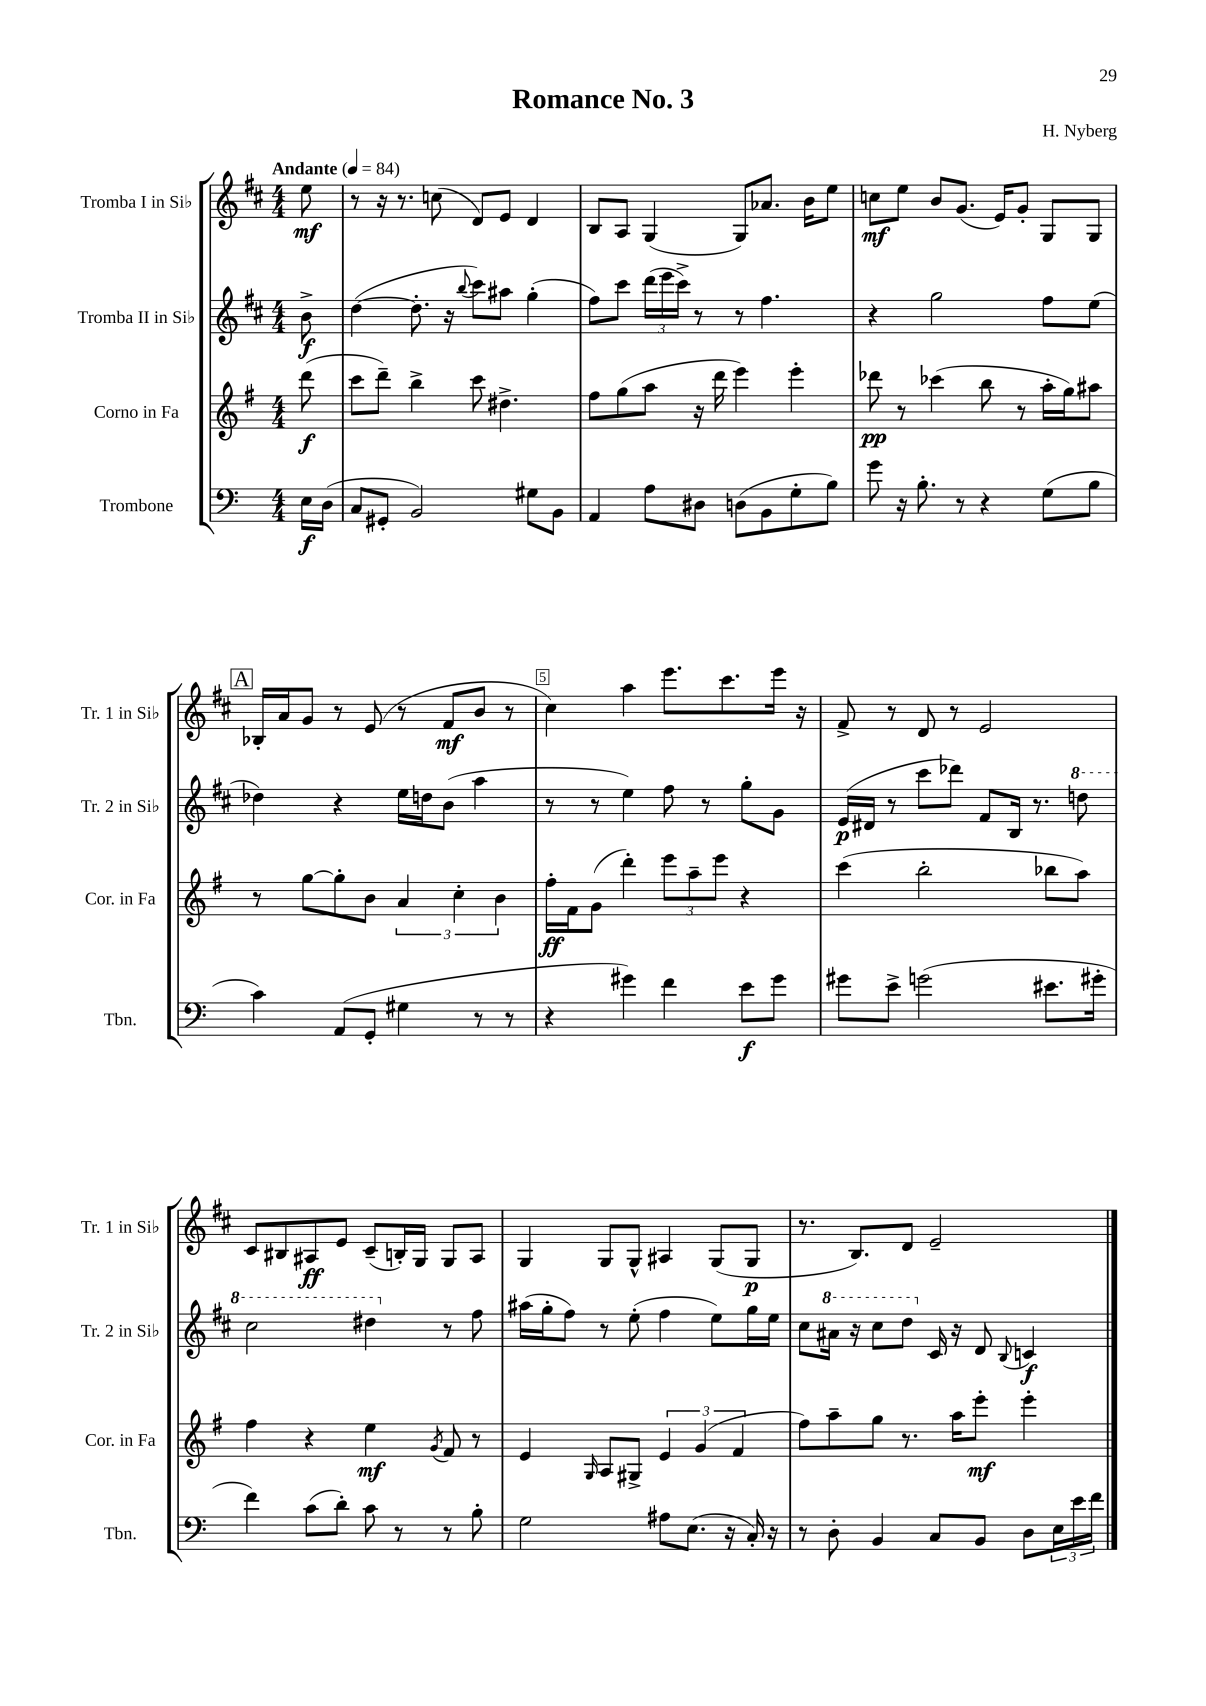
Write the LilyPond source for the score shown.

\header { title = "Romance No. 3" composer = "H. Nyberg" }
<<
\new StaffGroup <<
\new Staff = "s0" \with { instrumentName = "Tromba I in Sib" shortInstrumentName = "Tr. 1 in Sib" } {
    \clef treble \key d \major \numericTimeSignature \time 4/4 \partial 8 \tempo "Andante" 4 = 84
    e''8\mf |
    r8 r16 r8. c''8( d'8) e'8 d'4 |
    b8 a8 g4( g8) aes'8. b'16 e''8 |
    c''8\mf e''8 b'8 g'8.( e'16) g'8-. g8 g8 |
    \mark \markup { \box "A" } bes16-. a'16 g'8 r8 e'8( r8 fis'8\mf b'8 r8 |
    cis''4) a''4 e'''8. cis'''8. e'''16 r16 |
    fis'8-> r8 d'8 r8 e'2 |
    cis'8 bis8 ais8\ff e'8 cis'8--( b16-.) g16 g8 ais8 |
    g4 g8 g8-^ ais4 g8( g8\p |
    r8. b8.) d'8 e'2-- \bar "|." |
}
\new Staff = "s1" \with { instrumentName = "Tromba II in Sib" shortInstrumentName = "Tr. 2 in Sib" } {
    \clef treble \key d \major \numericTimeSignature \time 4/4 \partial 8
    b'8->\f |
    d''4~( d''8.-. r16 \appoggiatura { b''8 } cis'''8) ais''8 g''4-.( |
    fis''8) cis'''8 \tuplet 3/2 { d'''16( e'''16 cis'''16->) } r8 r8 fis''4. |
    r4 g''2 fis''8 e''8( |
    \mark \markup { \box "A" } des''4) r4 e''16 d''16 b'8( a''4 |
    r8 r8 e''4) fis''8 r8 g''8-. g'8 |
    e'16\p( dis'16 r8 cis'''8 des'''8) fis'8 b16 r8. \ottava #1 d'''8 |
    cis'''2 dis'''4 \ottava #0 r8 fis''8 |
    ais''16( g''16-. fis''8) r8 e''8-.( fis''4 e''8) g''16 e''16 |
    cis''8 \ottava #1 ais''16 r16 cis'''8 d'''8 \ottava #0 cis'16 r16 d'8 \appoggiatura { b8 } c'4\f \bar "|." |
}
\new Staff = "s2" \with { instrumentName = "Corno in Fa" shortInstrumentName = "Cor. in Fa" } {
    \clef treble \key g \major \numericTimeSignature \time 4/4 \partial 8
    d'''8\f( |
    c'''8 d'''8--) b''4-> c'''8 dis''4.-> |
    fis''8 g''8( a''8 r16 d'''16 e'''4) e'''4-. |
    des'''8\pp r8 ces'''4( b''8 r8 a''16-. g''16) ais''8 |
    \mark \markup { \box "A" } r8 g''8~ g''8-. b'8 \tuplet 3/2 { a'4 c''4-. b'4 } |
    fis''16-.\ff fis'16 g'8( d'''4-.) \tuplet 3/2 { e'''8 a''8-- e'''8 } r4 |
    c'''4( b''2-. bes''8 a''8) |
    fis''4 r4 e''4\mf \acciaccatura { g'8 } fis'8 r8 |
    e'4 \grace { g16 } a8 gis8-> \tuplet 3/2 { e'4 g'4( fis'4 } |
    fis''8) a''8-- g''8 r8. a''16 e'''8-.\mf e'''4-. \bar "|." |
}
\new Staff = "s3" \with { instrumentName = "Trombone" shortInstrumentName = "Tbn." } {
    \clef bass \key c \major \numericTimeSignature \time 4/4 \partial 8
    e16\f d16( |
    c8 gis,8-. b,2) gis8 b,8 |
    a,4 a8 dis8 d8( b,8 g8-. b8) |
    g'8 r16 b8.-. r8 r4 g8( b8 |
    \mark \markup { \box "A" } c'4) a,8( g,8-. gis4 r8 r8 |
    r4 gis'4) f'4 e'8\f gis'8 |
    gis'8 e'8-> g'2( eis'8. gis'16-. |
    f'4) c'8( d'8-.) c'8 r8 r8 b8-. |
    g2 ais8 e8.( r16 c16-.) r16 |
    r8 d8-. b,4 c8 b,8 d8 \tuplet 3/2 { e16 e'16 f'16 } \bar "|." |
}
>>
>>
\layout { \context { \Score \override BarNumber.break-visibility = ##(#f #t #t) barNumberVisibility = #(every-nth-bar-number-visible 5) \override BarNumber.stencil = #(make-stencil-boxer 0.1 0.3 ly:text-interface::print) } }
